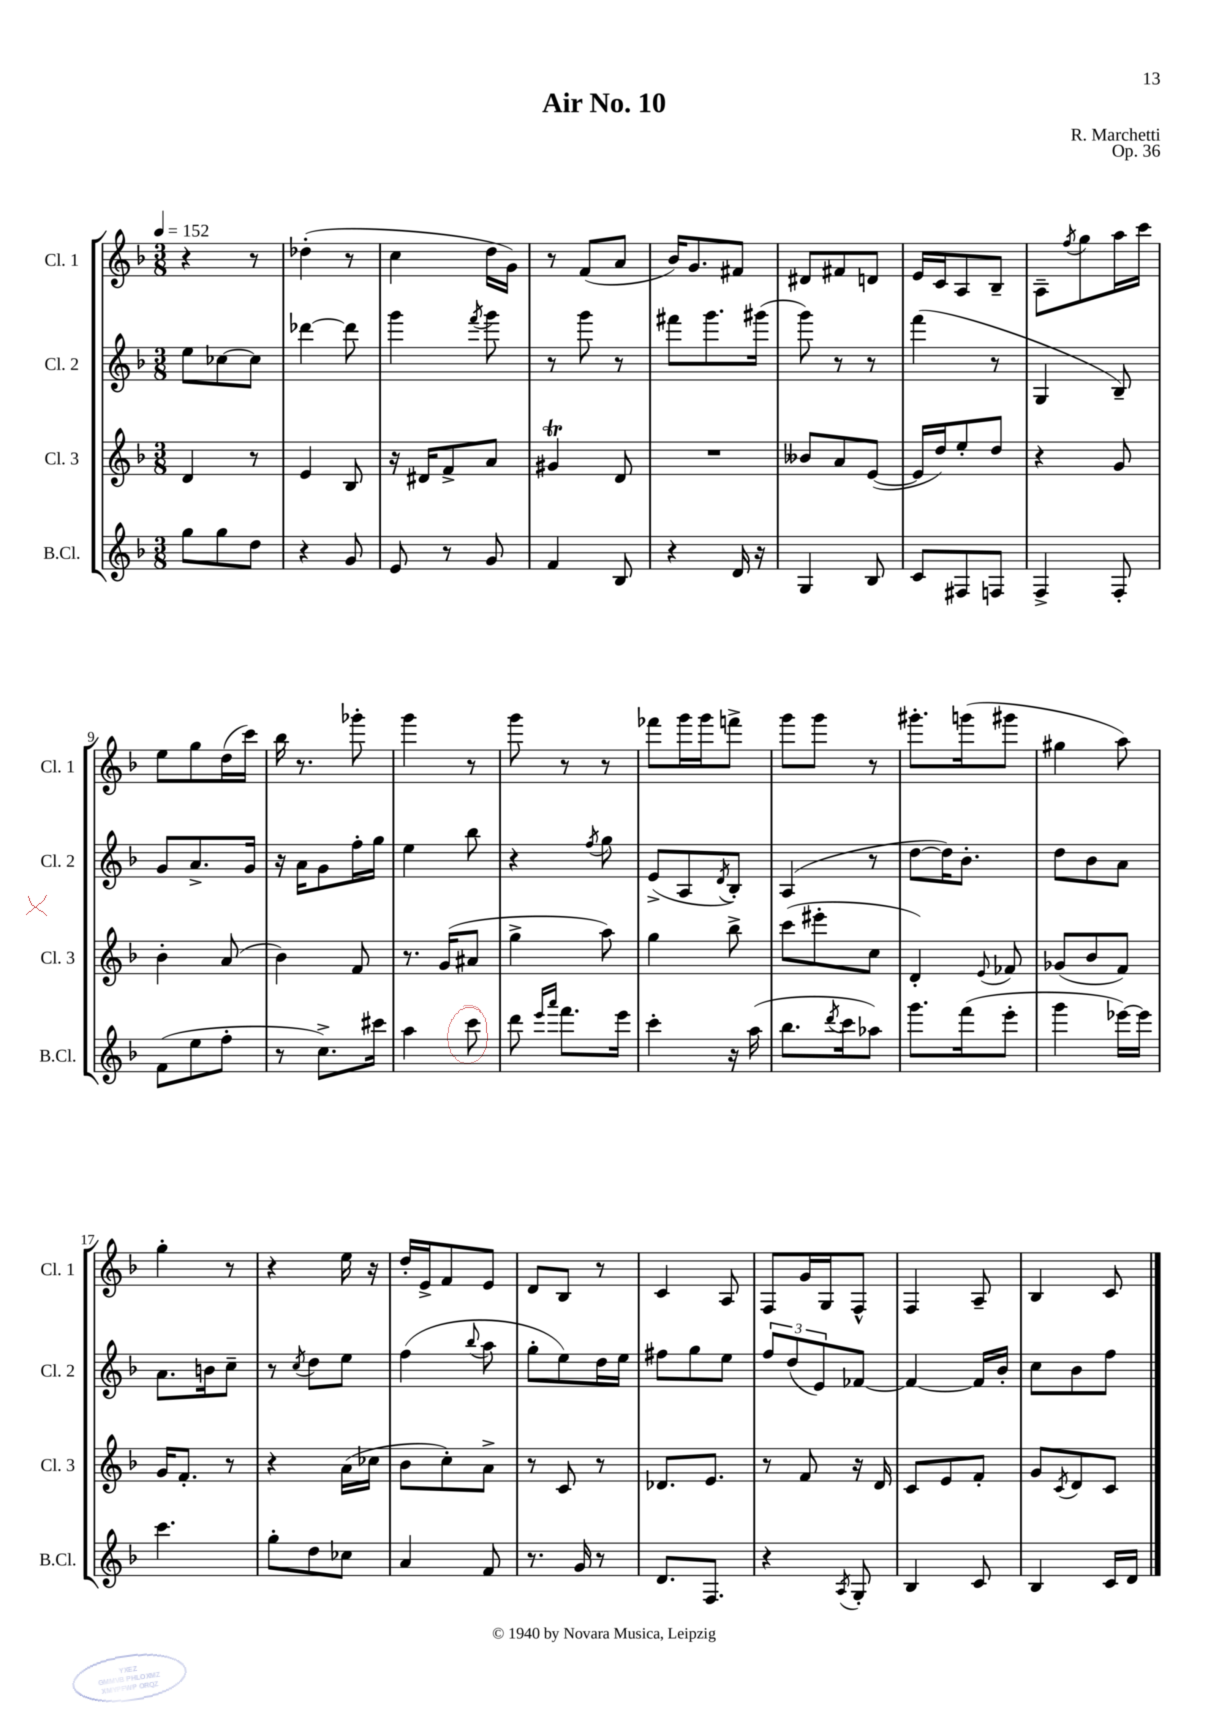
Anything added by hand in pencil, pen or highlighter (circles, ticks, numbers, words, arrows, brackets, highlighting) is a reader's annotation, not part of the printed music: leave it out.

**kern	**kern	**kern	**kern
*staff4	*staff3	*staff2	*staff1
*clefG2	*clefG2	*clefG2	*clefG2
*k[b-]	*k[b-]	*k[b-]	*k[b-]
*M3/8	*M3/8	*M3/8	*M3/8
*MM152	*MM152	*MM152	*MM152
8gg	4d	8ee	4r
8gg	.	[8cc-	.
8dd	8r	8cc-]	8r
=	=	=	=
4r	4e	[4ddd-	(4dd-'
8g	8B-	8ddd-]	8r
=	=	=	=
8e	16r	4ggg	4cc
.	16d#	.	.
8r	8f^	.	.
.	.	8qfff	.
8g	8a	8ggg	16dd
.	.	.	16g)
=	=	=	=
4f	4g#	8r	8r
.	.	8ggg	(8f
8B-	8d	8r	8a
=	=	=	=
4r	4.r	8fff#	16b-)
.	.	.	8.g
.	.	8.ggg	.
16d	.	.	8f#
16r	.	(16ggg#	.
=	=	=	=
4G	8b--	8ggg)	8d#
.	8a	8r	8f#
8B-	([8e	8r	8d
=	=	=	=
8c	16e]	(4fff	16e
.	16dd)	.	16c
8F#	8ee'	.	8A
8F	8dd	8r	8B-~
=	=	=	=
4F^	4r	4G	8A~
.	.	.	8qff
.	.	.	8gg
8F'	8g	8B-~)	16aa
.	.	.	16ccc
=	=	=	=
(8f	4b-'	8g	8ee
8ee	.	8.a^	8gg
8ff'	(8a	.	(16dd
.	.	16g	16ccc)
=	=	=	=
8r	4b-)	16r	16bb-
.	.	16a	8.r
8.cc^)	.	8g	.
.	8f	16ff'	8ggg-'
16ccc#	.	16gg	.
=	=	=	=
4aa	8.r	4ee	4ggg
.	(16g	.	.
8ccc	8a#	8bb-	8r
=	=	=	=
8ddd	4gg^	4r	8ggg
16qqeee	.	.	.
16qqaaa	.	.	.
8.fff	.	.	8r
.	.	8qff	.
.	8aa)	8gg	8r
16eee	.	.	.
=	=	=	=
4ccc'	4gg	(8e^	8fff-
.	.	8A	16ggg
.	.	.	16ggg
.	.	8qd	.
16r	8bb-^	8B-')	8fff^
(16aa	.	.	.
=	=	=	=
8.bb-	(8ccc	(4A	8ggg
.	8eee#'	.	8ggg
8qddd	.	.	.
16ccc	.	.	.
8aa-)	8cc	8r	8r
=	=	=	=
8.ggg	4d')	[8dd	8.ggg#'
.	.	16dd])	.
(16fff	.	8.b-'	(16ggg
.	8qqe	.	.
8eee'	8f-	.	8ggg#
=	=	=	=
4ggg	(8g-	8dd	4gg#
.	8b-	8b-	.
[16eee-)	8f)	8a	8aa)
16eee-]	.	.	.
=	=	=	=
4.ccc	16g	8.a	4gg'
.	8.f'	.	.
.	.	16b	.
.	8r	8cc~	8r
=	=	=	=
8gg'	4r	8r	4r
.	.	8qcc	.
8dd	.	8dd	.
8cc-	(16a	8ee	16ee
.	16cc-	.	16r
=	=	=	=
4a	8b-	(4ff	16dd'
.	.	.	16e^
.	8cc')	.	8f
.	.	8qqbb-	.
8f	8a^	8aa	8e
=	=	=	=
8.r	8r	8gg'	8d
.	8c	8ee)	8B-
16g	.	.	.
8r	8r	16dd	8r
.	.	16ee	.
=	=	=	=
8.d	8.d-	8ff#	4c
.	.	8gg	.
8.F	8.e	.	.
.	.	8ee	8A
=	=	=	=
4r	8r	12ff	8F
.	.	(12dd	.
.	8f	.	16g
.	.	12e)	.
.	.	.	16G
8qA	.	.	.
8G'	16r	[8f-	8F^^
.	16d	.	.
=	=	=	=
4B-	8c	4f-_	4F
.	8e	.	.
8c	8f'	16f-]	8A~
.	.	16b-'	.
=	=	=	=
4B-	8g	8cc	4B-
.	8qc	.	.
.	8d	8b-	.
16c	8c	8ff	8c
16d	.	.	.
==	==	==	==
*-	*-	*-	*-
